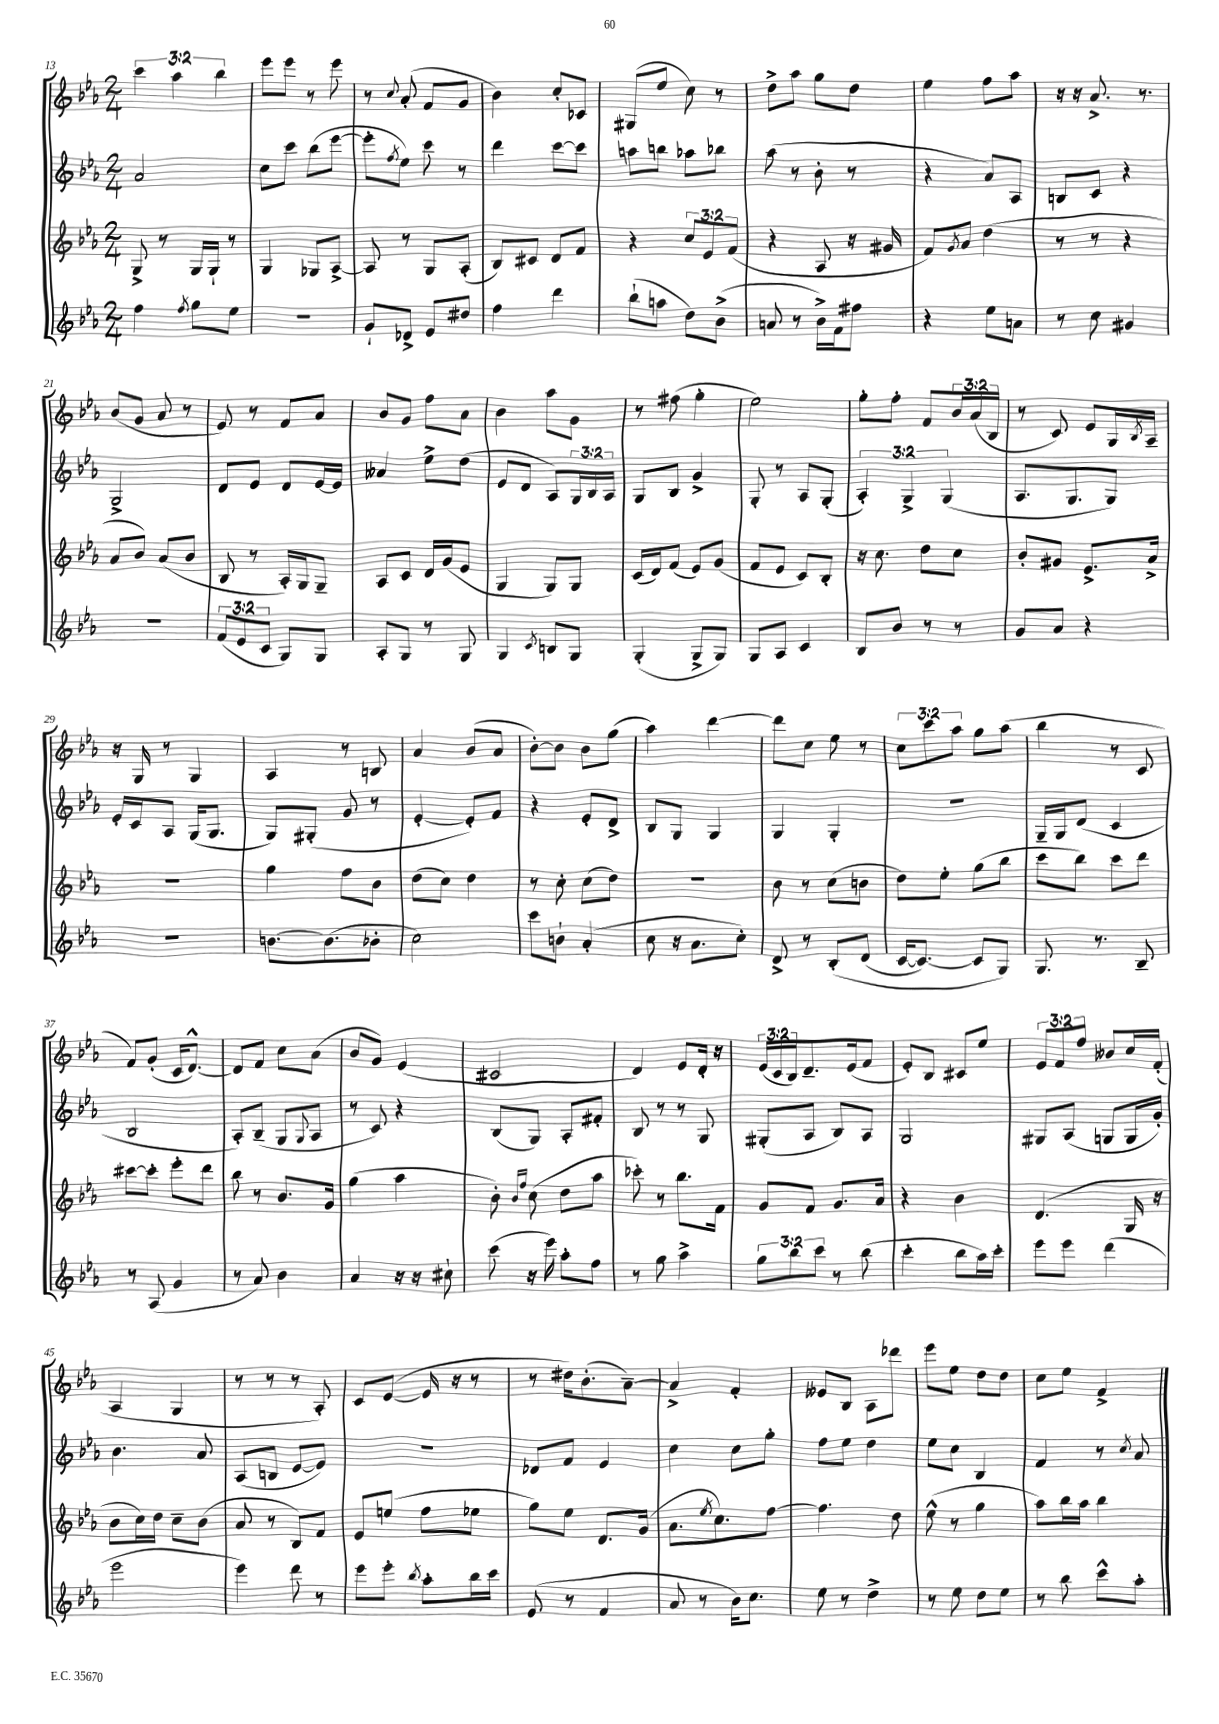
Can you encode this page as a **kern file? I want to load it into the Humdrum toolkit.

**kern	**kern	**kern	**kern
*part4	*part3	*part2	*part1
*staff4	*staff3	*staff2	*staff1
*clefG2	*clefG2	*clefG2	*clefG2
*k[b-e-a-]	*k[b-e-a-]	*k[b-e-a-]	*k[b-e-a-]
*M2/4	*M2/4	*M2/4	*M2/4
=13	=13	=13	=13
4ff\	8G^/	2a-/	6ccc\
.	8r	.	.
.	.	.	6aa-\
8qff/	.	.	.
8gg\L	16G/LL	.	.
.	16G`/JJ	.	.
.	.	.	6bb-\
8ee-\J	8r	.	.
=14	=14	=14	=14
2r	4G/	8cc\L	8eee-\L
.	.	8ccc\J	8eee-\J
.	8G-X/L	(8bb-\L	8r
.	[8A-^/J	[8eee-\J	8eee-\
=15	=15	=15	=15
8g`/L	8A-/]	8eee-'\L]	8r
.	.	8qff/	8qqcc/
8d-X^/J	8r	8ee-\J)	(8a-'/
8e-/L	8G/L	8ccc\	8f/L
8dd#X/J	(8A-'/J	8r	8g/J
=16	=16	=16	=16
4ff\	8B-/L)	4ddd\	4b-\)
.	8c#X/J	.	.
4ddd\	8d/L	[8ccc\L	8cc'/L
.	8f/J	8ccc\J]	8c-X/J
=17	=17	=17	=17
(8bb-`\L	4r	8aan\L	(8G#X/L
8aan\J	.	8bbn\J	8ee-/J
8dd\L)	12cc/L	8aa-X\L	8cc\)
.	12e-/	.	.
(8b-^\J	.	8bb-X\J	8r
.	(12f/J	.	.
=18	=18	=18	=18
8an/	4r	(8aa-\	8dd^\L
8r	.	8r	8aa-\J
16b-^\LL)	8A-/	8b-'\	8gg\L
16f\J	.	.	.
8ff#X\J	16r	8r	8dd\J
.	16g#X/	.	.
=19	=19	=19	=19
4r	8f/L)	4r	4ee-\
.	8qg/	.	.
.	8a-/J	.	.
8ee-\L	(4dd\	8a-/L)	8ff\L
8an\J	.	8A-/J	8aa-\J
=20	=20	=20	=20
8r	8r	8Bn/L	16r
.	.	.	16r
8cc\	8r	8c/J	8.a-^/
4g#X/	4r	4r	.
.	.	.	8.r
!!LO:LB:g=z
=21	=21	=21	=21
2r	8a-/L	2G^/	(8b-/L
.	8b-/J)	.	8g/J
.	(8a-/L	.	8a-/
.	8b-/J	.	8r
=22	=22	=22	=22
(12f/L	8B-/	8d/L	8e-/)
12e-/	.	.	.
.	8r	8e-/J	8r
12c/J	.	.	.
8G/L)	16A-'/LL)	8d/L	8f/L
.	16G/J	.	.
8G/J	8G~/J	[16e-/L	8a-/J
.	.	16e-/JJ]	.
=23	=23	=23	=23
8A-'/L	8A-/L	4a--X/	8b-/L
8G/J	8c/J	.	8g/J
8r	16d/LL	8ee-^\L	8ff\L
.	(16g/J	.	.
8G/	8e-/J	(8dd\J	8a-\J
=24	=24	=24	=24
4G/	4G/	8e-/L	4b-\
.	.	8d/J	.
8qc/	.	.	.
8Bn/L	8G/L)	8A-/L)	8aa-\L
8G/J	8G/J	24G/L	8g\J
.	.	24B-/	.
.	.	24A-/JJ	.
=25	=25	=25	=25
(4G'/	(16c/LL	8G/L	8r
.	16d/J)	.	.
.	(8f/J	8B-/J	(8ff#X\
8G^/L	8e-/L)	4g^/	4gg'\
8G/J)	(8g/J	.	.
=26	=26	=26	=26
8G/L	8f/L	8G'/	2ee-\)
8A-/J	8e-/J	8r	.
4c/	8c/L)	8A-/L	.
.	8B-'/J	(8G'/J	.
=27	=27	=27	=27
8B-/L	16r	6A-'/)	8gg'\L
.	8.cc\	.	.
8b-/J	.	.	8ff'\J
.	.	6G^/	.
8r	8dd\L	.	8f/L
.	.	(6G/	.
8r	8cc\J	.	24b-/L
.	.	.	(24a-/
.	.	.	24B-/JJ
=28	=28	=28	=28
8g/L	8b-'/L	8.A-/L	8r
8a-/J	8g#X/J	.	8c/)
.	.	8.G/	.
4r	8.e-^/L	.	8e-/L
.	.	8G/J)	16G/L
.	.	.	8qB-/
.	16a-^/Jk	.	16A-~/JJ
!!LO:LB:g=z
=29	=29	=29	=29
2r	2r	16e-'/LL	16r
.	.	16c/J	16G/
.	.	8A-/J	8r
.	.	(16G/KL	4G/
.	.	8.G/J	.
=30	=30	=30	=30
[8.bn\L	4gg\	8G/L)	4A-/
.	.	(8G#X'/J	.
(8.b\]	.	.	.
.	8ff\L	8g/	8r
8b-X'\J	8b-\J	8r	8Bn/
=31	=31	=31	=31
2cc\)	(8dd\L	[4e-'/	4a-/
.	8cc\J)	.	.
.	4dd\	8e-'/L])	(8b-/L
.	.	8f/J	8a-/J
=32	=32	=32	=32
8ccc\L	8r	4r	[8b-'\L)
8bn`\J	8cc'\	.	8b-\J]
(4a-'/	(8cc\L	8e-'/L	8b-\L
.	8dd\J)	8d^/J	(8gg\J
=33	=33	=33	=33
8cc\	2r	8B-/L	4aa-\)
16r	.	8G/J	.
8.a-\L	.	.	.
.	.	4G/	[4ddd\
8cc'\J)	.	.	.
=34	=34	=34	=34
8d^/	8b-\	4G/	8ddd\L]
8r	8r	.	8cc\J
(8B-'/L	(8cc\L	4G'/	8ee-\
(8d/J	8bn\J	.	8r
=35	=35	=35	=35
[16c/KL	8dd\L)	2r	12cc\L
8.c/J_)	.	.	.
.	.	.	12ccc\
.	8ee-'\J	.	.
.	.	.	12aa-\J
8c/L]	(8gg\L	.	8gg\L
8G/J)	8bb-\J	.	(8aa-\J
=36	=36	=36	=36
8.G/	8ccc\L	16G~/LL	4bb-\
.	.	16G/J	.
.	8bb-\J)	(8d/J	.
8.r	.	.	.
.	8ccc\L	4c/	8r
8B-~/	8ddd\J	.	8c/
!!LO:LB:g=z
=37	=37	=37	=37
8r	[8ccc#X\L	2B-/	8f/L)
(8A-/	8ccc#'\J]	.	(8g'/J
4g/	8eee-'\L	.	16c/KL
.	.	.	[8.d^^/J)
.	8ddd\J	.	.
=38	=38	=38	=38
8r	8bb-\	8A-'/L)	8d/L]
8a-/)	8r	(8B-~/J	8f/J
4b-\	8.b-/L	8G/L	8cc\L
.	.	8qqG/	.
.	.	8A-/J	(8a-\J
.	16g/Jk	.	.
=39	=39	=39	=39
4a-/	(4gg\	8r	8b-/L
.	.	8c/)	8g/J)
16r	4aa-\	4r	(4e-/
16r	.	.	.
8cc#X`\	.	.	.
=40	=40	=40	=40
(8ccc\	8b-'\)	(8B-/L	2c#X/
.	16qqb-/LL	.	.
.	16qqff/JJ	.	.
16r	(8cc\	8G/J)	.
16eee-\)	.	.	.
8aa-'\L	8dd\L	8A-'/L	.
8ff\J	8aa-\J	8f#X'/J	.
=41	=41	=41	=41
8r	8ccc-X'\)	8B-/	4d/)
8gg\	8r	8r	.
4aa-^\	8.bb-\L	8r	8e-/L
.	.	8G/	16d'/Jk
.	16f\Jk	.	16r
=42	=42	=42	=42
12gg\L	8g/L	(8G#X'/L	(24e-/LL
.	.	.	24c/
12bb-\	.	.	24B-/J)
.	8f/J	8A-/J	8.d~/
12ccc\J	.	.	.
8r	8.g/L	8B-/L)	.
.	.	.	(16e-/k
(8bb-\	.	8A-/J	8f/J
.	16a-/Jk	.	.
=43	=43	=43	=43
4ccc'\	4r	2G/	8e-'/L)
.	.	.	8B-/J
8bb-\L	4b-\	.	8c#X/L
16aa-\L)	.	.	8ee-/J
16ccc'\JJ	.	.	.
=44	=44	=44	=44
8eee-\L	(4.d/	8G#X/L	12e-/L
.	.	.	12f/
8eee-\J	.	(8A-/J	.
.	.	.	12ff/J
(4ddd\	.	8Gn/L	8b--X/L
.	16G/	16G/L	16cc/L
.	16r	16g'/JJ)	(16f'/JJ
!!LO:LB:g=z
=45	=45	=45	=45
2eee-\	8b-\L	4.b-\	4A-/
.	16cc\L)	.	.
.	16dd\JJ	.	.
.	8cc~\L	.	4G/
.	(8b-\J	8a-/	.
=46	=46	=46	=46
4eee-\)	8a-/	(8A-/L	8r
.	8r	8Bn/J	8r
8ddd\	8B-/L)	[8e-/L	8r
8r	8f/J	8e-/J])	8A-'/)
=47	=47	=47	=47
8eee-\L	8e-/L	2r	8c/L
8eee-'\J	(8een/J	.	([8e-/J
8qbb-/	.	.	.
8aa-'\L	8ff\L	.	16e-/]
.	.	.	16r
16bb-\L	8ee-X\J	.	8r
16ccc\JJ	.	.	.
=48	=48	=48	=48
(8e-/	8gg\L)	8d-X/L	8r
8r	8ee-\J	8f/J	16dd#X\KL)
.	.	.	(8.b-'\
4f/	8.d/L	4e-/	.
.	.	.	[8a-~\J)
.	(16g/Jk	.	.
=49	=49	=49	=49
8a-/	8.a-\L	4cc\	4a-^/]
8r	.	.	.
.	8qee-/	.	.
.	8.cc\)	.	.
16b-\KL)	.	8cc\L	4f'/
8.cc\J	.	.	.
.	[8ff\J	8gg'\J	.
=50	=50	=50	=50
8ee-\	4.ff\]	8ff\L	8e--X/L
8r	.	8ee-\J	8B-/J
4dd^\	.	4dd\	8A-\L
.	8dd\	.	8ddd-X\J
=51	=51	=51	=51
8r	(8ee-^^\	8ee-\L	8eee-\L
8ee-\	8r	8cc\J	8ee-\J
8dd\L	4gg\	4B-/	8dd\L
8ee-\J	.	.	8dd\J
=52	=52	=52	=52
8r	8aa-\L)	4f/	8cc\L
8bb-\	16bb-\L	.	8ee-\J
.	16aa-\JJ	.	.
8ccc^^\L	4bb-\	8r	4f^/
.	.	8qcc/	.
8aa-'\J	.	8a-/	.
==	==	==	==
*-	*-	*-	*-
